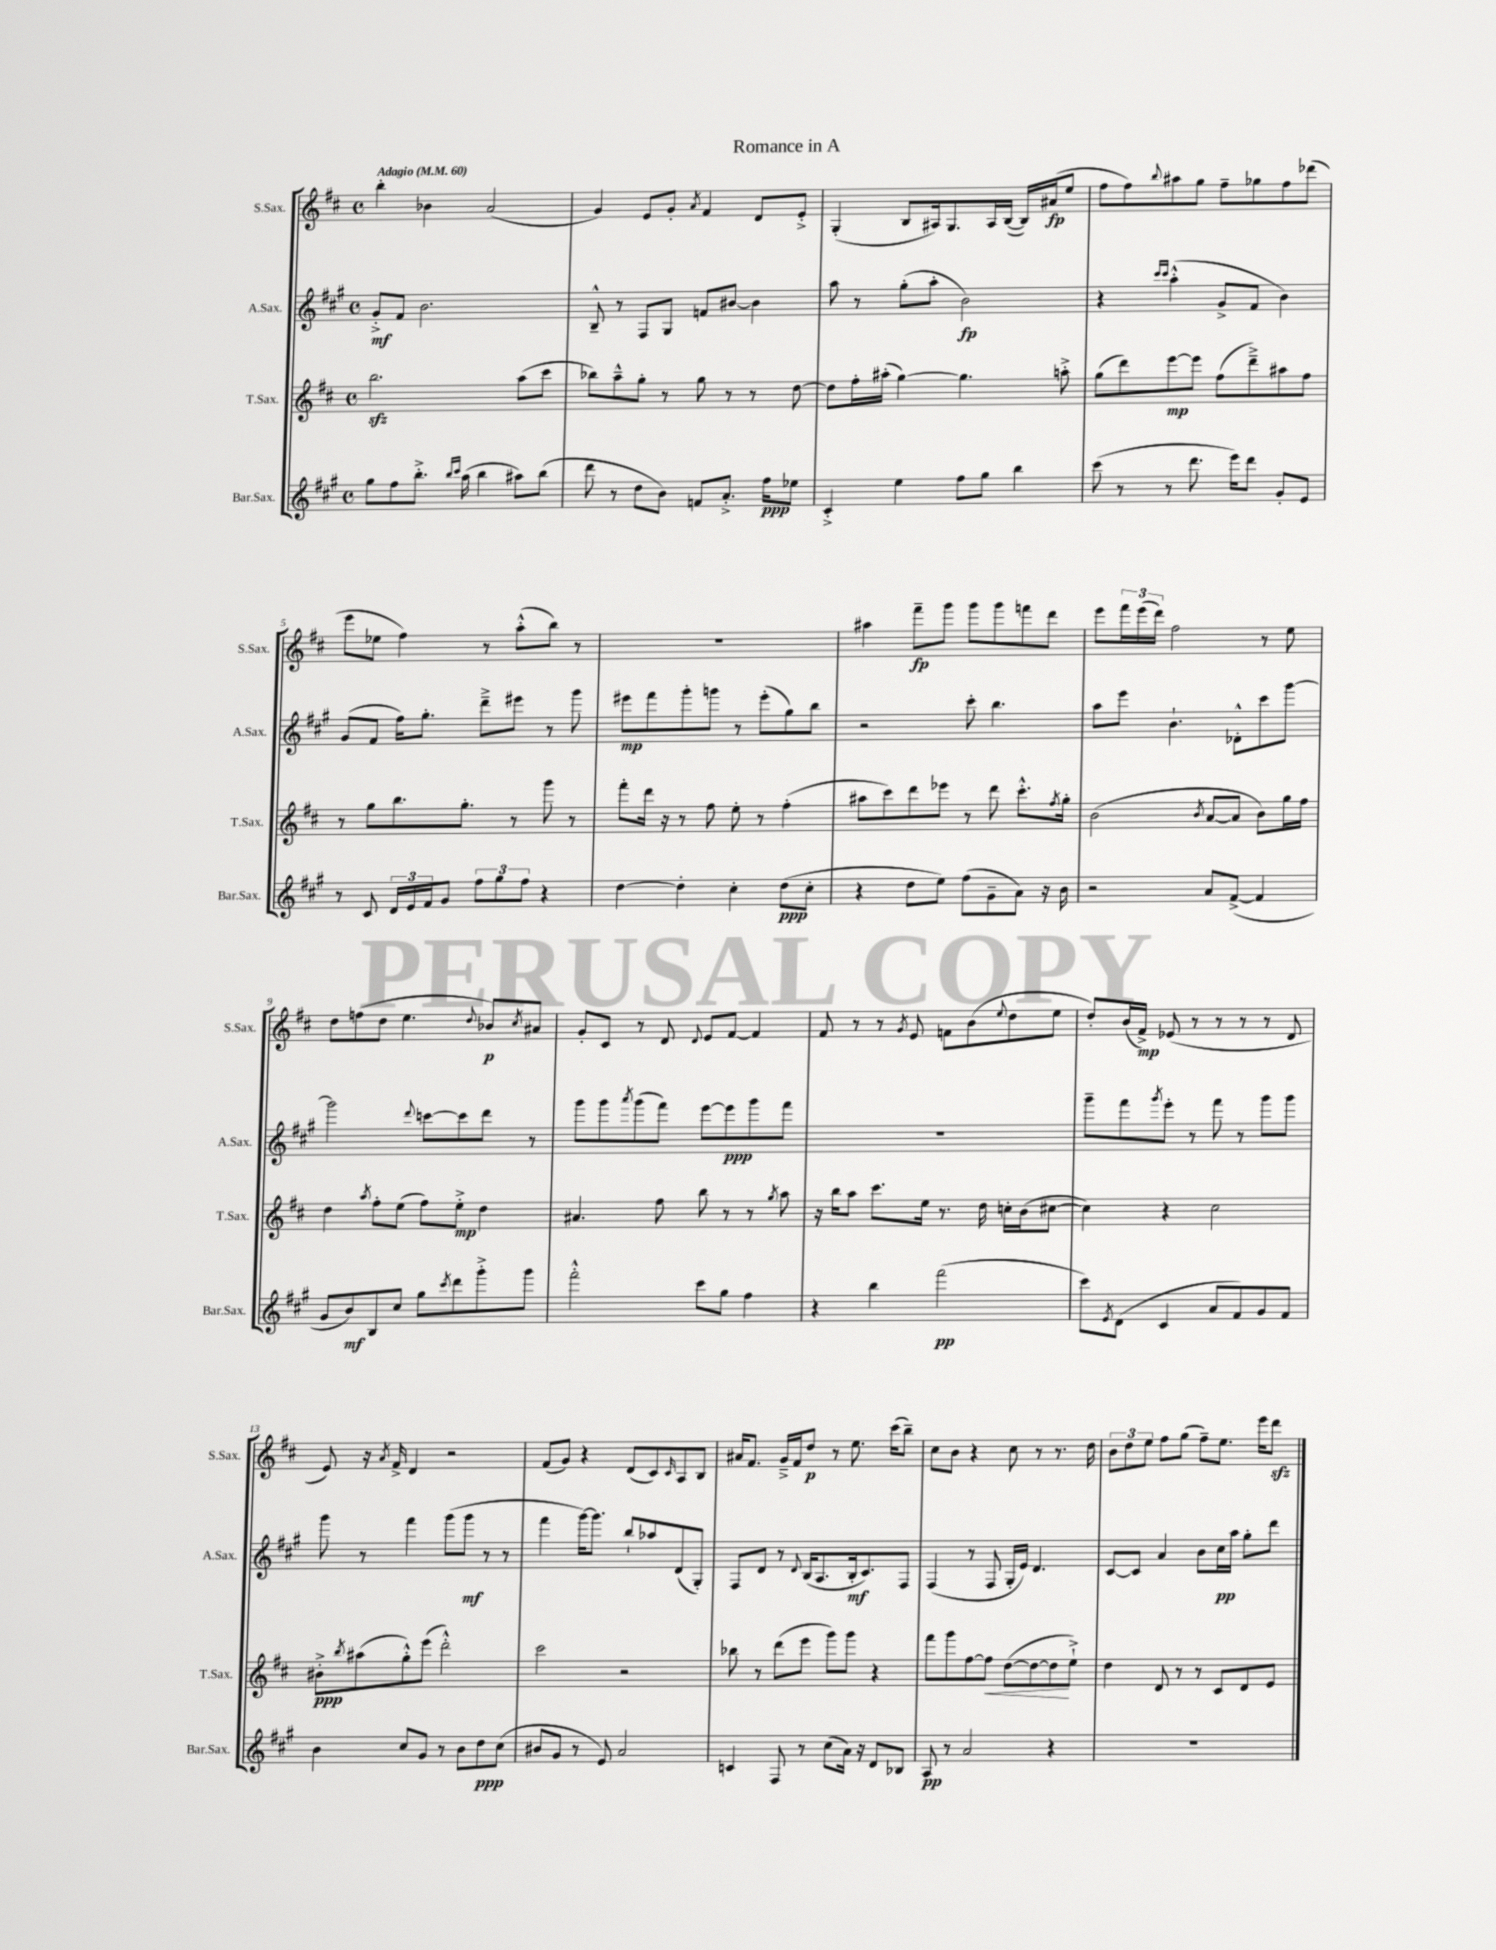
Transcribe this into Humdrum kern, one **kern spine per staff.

**kern	**dynam	**kern	**dynam	**kern	**dynam	**kern	**dynam
*part4	*part4	*part3	*part3	*part2	*part2	*part1	*part1
*staff4	*staff4	*staff3	*staff3	*staff2	*staff2	*staff1	*staff1
*I"Bar.Sax.	*	*I"T.Sax.	*	*I"A.Sax.	*	*I"S.Sax.	*
*I'Bar.Sax.	*	*I'T.Sax.	*	*I'A.Sax.	*	*I'S.Sax.	*
*clefG2	*	*clefG2	*	*clefG2	*	*clefG2	*
*k[f#c#g#]	*	*k[f#c#]	*	*k[f#c#g#]	*	*k[f#c#]	*
*M4/4	*	*M4/4	*	*M4/4	*	*M4/4	*
*met(c)	*	*met(c)	*	*met(c)	*	*met(c)	*
*MM60	*	*MM60	*	*MM60	*	*MM60	*
=1	=1	=1	=1	=1	=1	=1	=1
!	!	!	!	!	!	!LO:TX:a:B:t=Adagio	!
8gg#\L	.	2.bbzz\	.	8g#'^/L	mf	4bb'\	.
8ff#\	.	.	.	8f#/J	.	.	.
8.bb'^\J	.	.	.	2.b\	.	4b-X\	.
16qqbb/LL	.	.	.	.	.	.	.
16qqccc#/JJ	.	.	.	.	.	.	.
(16aa\	.	.	.	.	.	.	.
4bb\	.	.	.	.	.	(2a/	.
8aa#X\L)	.	(8aa\L	.	.	.	.	.
(8bb\J	.	8ccc#\J	.	.	.	.	.
=2	=2	=2	=2	=2	=2	=2	=2
8ddd\	.	8bb-X\L)	.	8B~^^/	.	4g/)	.
8r	.	8aa~^^\	.	8r	.	.	.
8dd\L	.	8gg'\J	.	8F#/L	.	8e/L	.
8b\J)	.	8r	.	8G#/J	.	8g'/J	.
.	.	.	.	.	.	8qa/	.
8fn/L	.	8gg\	.	8fn/L	.	4f#/	.
8.a'^/J	.	8r	.	[8b#X/J	.	.	.
.	.	8r	.	4b#\]	.	8d/L	.
16ff#\KL	ppp	.	.	.	.	.	.
8ee-X\J	.	[8dd\	.	.	.	8e'^/J	.
=3	=3	=3	=3	=3	=3	=3	=3
4c#'^/	.	8dd\L]	.	8aa\	.	(4G'/	.
.	.	16ff#'\L	.	8r	.	.	.
.	.	(16aa#X'\JJ	.	.	.	.	.
4ee\	.	[4gg\)	.	(8gg#'\L	.	8B/L	.
.	.	.	.	8aa'\J	.	16A#X/k)	.
.	.	.	.	.	.	8.G/	.
8ff#\L	.	4.gg\]	.	2b\)	fp	.	.
8gg#\J	.	.	.	.	.	16A#/L	.
.	.	.	.	.	.	([16B/JJ	.
4bb\	.	.	.	.	.	16B/LL])	.
.	.	.	.	.	.	(16a#X/J	fp
.	.	8aan'^\	.	.	.	8ee/J	.
=4	=4	=4	=4	=4	=4	=4	=4
(8ccc#\	.	(8gg\L	.	4r	.	8ff#\L	.
8r	.	8ddd\)	.	.	.	8ff#\)	.
.	.	.	.	16qqccc#/LL	.	.	.
.	.	.	.	16qqccc#/JJ	.	8qqbb/	.
8r	.	[8eee\	mp	(4aa'^^\	.	8aa#X\	.
8.ddd\	.	8eee\J]	.	.	.	8gg\J	.
.	.	(8ff#\L	.	8g#^/L	.	8ff#~\L	.
16eee\KL)	.	.	.	.	.	.	.
8ddd\J	.	8ddd~^\)	.	8f#/J	.	8gg-X\	.
8g#'/L	.	8aa#X\	.	4b\)	.	8ff#\	.
8e/J	.	8ff#\J	.	.	.	(8ddd-X\J	.
!!LO:LB:g=z
=5	=5	=5	=5	=5	=5	=5	=5
8r	.	8r	.	(8g#/L	.	8eee\L	.
8c#/	.	8gg\L	.	8f#/J	.	8ee-X\J	.
24d/LL	.	8.bb\	.	16ff#\KL)	.	4ff#\)	.
24e/	.	.	.	.	.	.	.
.	.	.	.	8.gg#'\J	.	.	.
24f#/J	.	.	.	.	.	.	.
8g#/J	.	.	.	.	.	.	.
.	.	8.gg'\J	.	.	.	.	.
12ff#\L	.	.	.	8ddd~^\L	.	8r	.
12gg#\	.	.	.	.	.	.	.
.	.	8r	.	8eee#X\J	.	(8aa'^^\L	.
12ff#\J	.	.	.	.	.	.	.
4r	.	8ggg\	.	8r	.	8bb\J)	.
.	.	8r	.	8ggg#\	.	8r	.
=6	=6	=6	=6	=6	=6	=6	=6
[4dd\	.	8fff#'\L	.	8eee#X\L	mp	1r	.
.	.	16ddd\Jk	.	8fff#\	.	.	.
.	.	16r	.	.	.	.	.
4dd'\]	.	8r	.	8ggg#'\	.	.	.
.	.	8ff#\	.	8gggn\J	.	.	.
4cc#'\	.	8ee'\	.	8r	.	.	.
.	.	8r	.	(8eee#'\L	.	.	.
(8dd\L	ppp	(4ff#'\	.	8gg#\)	.	.	.
8cc#'\J	.	.	.	8bb\J	.	.	.
=7	=7	=7	=7	=7	=7	=7	=7
4r	.	8aa#X\L	.	2r	.	4aa#X\	.
.	.	8ccc#\)	.	.	.	.	.
8dd\L	.	8ddd\	.	.	.	8fff#~\L	fp
8ee\J)	.	8eee-X\J	.	.	.	8ggg\J	.
(8ff#\L	.	8r	.	8ccc#'\	.	8ggg\L	.
8g#~\	.	8ddd\	.	4.bb\	.	8ggg\	.
8a\J)	.	8.ccc#'^^\L	.	.	.	8fffn\	.
16r	.	.	.	.	.	8ddd\J	.
.	.	8qff#/	.	.	.	.	.
16b\	.	16gg'\Jk	.	.	.	.	.
=8	=8	=8	=8	=8	=8	=8	=8
2r	.	(2b\	.	8aa\L	.	8eee\L	.
.	.	.	.	8eee\J	.	24fff#\L	.
.	.	.	.	.	.	(24eee\	.
.	.	.	.	.	.	24ddd\JJ)	.
.	.	.	.	4.b`\	.	2ff#\	.
.	.	8qb/	.	.	.	.	.
8a/L	.	[8a/L	.	.	.	.	.
([8f#^/J	.	8a/J]	.	8d-X'^^\L	.	.	.
4f#/]	.	8b\L)	.	8ccc#\	.	8r	.
.	.	16gg\L	.	[8ggg#\J	.	8ee\	.
.	.	16ff#\JJ	.	.	.	.	.
!!LO:LB:g=z
=9	=9	=9	=9	=9	=9	=9	=9
8g#/L	.	4dd\	.	2ggg#\]	.	8dd\L	.
8b/)	mf	.	.	.	.	(8ffn\	.
.	.	8qaa/	.	.	.	.	.
8B/	.	8ff#'\L	.	.	.	8dd\J	.
8cc#/J	.	(8ee\J	.	.	.	4.ee\	.
.	.	.	.	8qqddd/	.	.	.
8gg#\L	.	8ff#\L)	.	[8cccn\L	.	.	.
8qccc#/	.	.	.	.	.	.	.
8ddd\	.	8ee'^\J	mp	8ccc\]	.	.	.
.	.	.	.	.	.	8qqdd/	.
8ggg#'^\	.	4dd\	.	8ddd\J	.	8b-X/L)	p
.	.	.	.	.	.	8qcc#/	.
8ggg#\J	.	.	.	8r	.	8a#X/J	.
=10	=10	=10	=10	=10	=10	=10	=10
2fff#'^^\	.	4.a#X/	.	8ggg#\L	.	8g'/L	.
.	.	.	.	8ggg#\	.	8c#/J	.
.	.	.	.	8qaaa/	.	.	.
.	.	.	.	(8ggg#\	.	8r	.
.	.	8ff#\	.	8fff#\J)	.	8d/	.
.	.	.	.	.	.	8qqd/	.
8ccc#\L	.	8bb\	.	[8eee\L	.	8e/L	.
8gg#\J	.	8r	.	8eee\]	ppp	[8f#/J	.
4ff#\	.	8r	.	8ggg#\	.	4f#/]	.
.	.	8qgg/	.	.	.	.	.
.	.	8aa\	.	8fff#\J	.	.	.
=11	=11	=11	=11	=11	=11	=11	=11
4r	.	16r	.	1r	.	8f#/	.
.	.	16bb\KL	.	.	.	.	.
.	.	8aa\J	.	.	.	8r	.
4bb\	.	8.ccc#\L	.	.	.	8r	.
.	.	.	.	.	.	8qg/	.
.	.	.	.	.	.	8e/	.
.	.	16ee\Jk	.	.	.	.	.
(2fff#\	pp	8.r	.	.	.	8fn\L	.
.	.	.	.	.	.	(8b\	.
.	.	16dd\	.	.	.	.	.
.	.	.	.	.	.	8qqee/	.
.	.	16ccn'\LL	.	.	.	8dd\	.
.	.	(16b\J	.	.	.	.	.
.	.	[8cc#X\J	.	.	.	8ee\J	.
=12	=12	=12	=12	=12	=12	=12	=12
8ccc#\L)	.	4cc#\])	.	8ggg#~\L	.	8dd'/L)	.
8qe/	.	.	.	.	.	.	.
(8d\J	.	.	.	8fff#\	.	(16b/L	.
.	.	.	.	.	.	16f#^/JJ)	mp
.	.	.	.	8qggg#/	.	.	.
4c#/	.	4r	.	8eee'\J	.	(8e-X/	.
.	.	.	.	8r	.	8r	.
8a/L	.	2cc#\	.	8fff#\	.	8r	.
8f#/)	.	.	.	8r	.	8r	.
8g#/	.	.	.	8ggg#\L	.	8r	.
8f#/J	.	.	.	8ggg#\J	.	8d/	.
!!LO:LB:g=z
=13	=13	=13	=13	=13	=13	=13	=13
4b\	.	8b#X'^\L	ppp	8ggg#\	.	8e/)	.
.	.	8qbb/	.	.	.	.	.
.	.	(8aa#X\	.	8r	.	16r	.
.	.	.	.	.	.	8qa/	.
.	.	.	.	.	.	16f#^/	.
8cc#/L	.	8gg'^^\)	.	4fff#\	.	4d/	.
8g#/J	.	(8eee\J	.	.	.	.	.
8r	.	2ddd'^^\)	.	(8ggg#\L	.	2r	.
8b\L	.	.	.	8ggg#\J	mf	.	.
8dd\	ppp	.	.	8r	.	.	.
(8cc#\J	.	.	.	8r	.	.	.
=14	=14	=14	=14	=14	=14	=14	=14
8b#X/L	.	2ccc#\	.	4fff#\	.	(8f#/L	.
8g#/J	.	.	.	.	.	8g/J)	.
8r	.	.	.	[16ggg#\KL)	.	4r	.
.	.	.	.	8.ggg#\J]	.	.	.
8e/)	.	.	.	.	.	.	.
2a/	.	2r	.	8bb`/L	.	(8d/L	.
.	.	.	.	8aa-X/	.	8c#/)	.
.	.	.	.	.	.	16qqc#/	.
.	.	.	.	(8d/	.	8A/	.
.	.	.	.	8G#'/J)	.	8B/J	.
=15	=15	=15	=15	=15	=15	=15	=15
4cn/	.	8bb-X\	.	8F#/L	.	16a#X/KL	.
.	.	.	.	.	.	8.f#/J	.
.	.	8r	.	8d/J	.	.	.
8F#/	.	(8ddd\L	.	8r	.	16g~^/LL	.
.	.	.	.	.	.	16f#/J	.
.	.	.	.	8qqd/	.	.	.
8r	.	8eee\J	.	(16B/KL	.	8dd/J	p
.	.	.	.	8.A/	.	.	.
(8cc#\L	.	8ggg\L)	.	.	.	8r	.
16a\Jk)	.	8ggg\J	.	16B'/k	mf	8.ee\	.
16r	.	.	.	8.c#/)	.	.	.
8d/L	.	4r	.	.	.	.	.
.	.	.	.	.	.	(16ccc#\KL	.
8B-X/J	.	.	.	8F#/J	.	8bb~\J)	.
=16	=16	=16	=16	=16	=16	=16	=16
8A/	pp	8fff#\L	.	(4F#/	.	8cc#\L	.
8r	.	8ggg\	.	.	.	8b\J	.
2a/	.	[8ff#\	.	8r	.	4r	.
!	!	!	!LO:HP:b	!	!	!	!
.	.	8ff#\J]	<	8F#/	.	.	.
.	.	([8dd\L	.	16G#'/LL	.	8cc#\	.
.	.	.	.	16e/JJ)	.	.	.
.	.	8dd\_	.	4.d/	.	8r	.
4r	.	8dd\]	.	.	.	8.r	.
.	.	8ee`^\J)	[	.	.	.	.
.	.	.	.	.	.	16dd\	.
=17	=17	=17	=17	=17	=17	=17	=17
1r	.	4dd\	.	[8c#/L	.	12b\L	.
.	.	.	.	.	.	12dd\	.
.	.	.	.	8c#/J]	.	.	.
.	.	.	.	.	.	12ee\J	.
.	.	8d/	.	4a/	.	8ff#\L	.
.	.	8r	.	.	.	(8gg\J	.
.	.	8r	.	8b\L	.	8ff#~\L)	.
.	.	8c#/L	.	16cc#\L	pp	8.ee\J	.
.	.	.	.	16aa\JJ	.	.	.
.	.	8d/	.	8gg#'\L	.	.	.
.	.	.	.	.	.	16eee\KL	.
.	.	8e/J	.	8ddd\J	.	8dddzz\J	.
==	==	==	==	==	==	==	==
*-	*-	*-	*-	*-	*-	*-	*-
